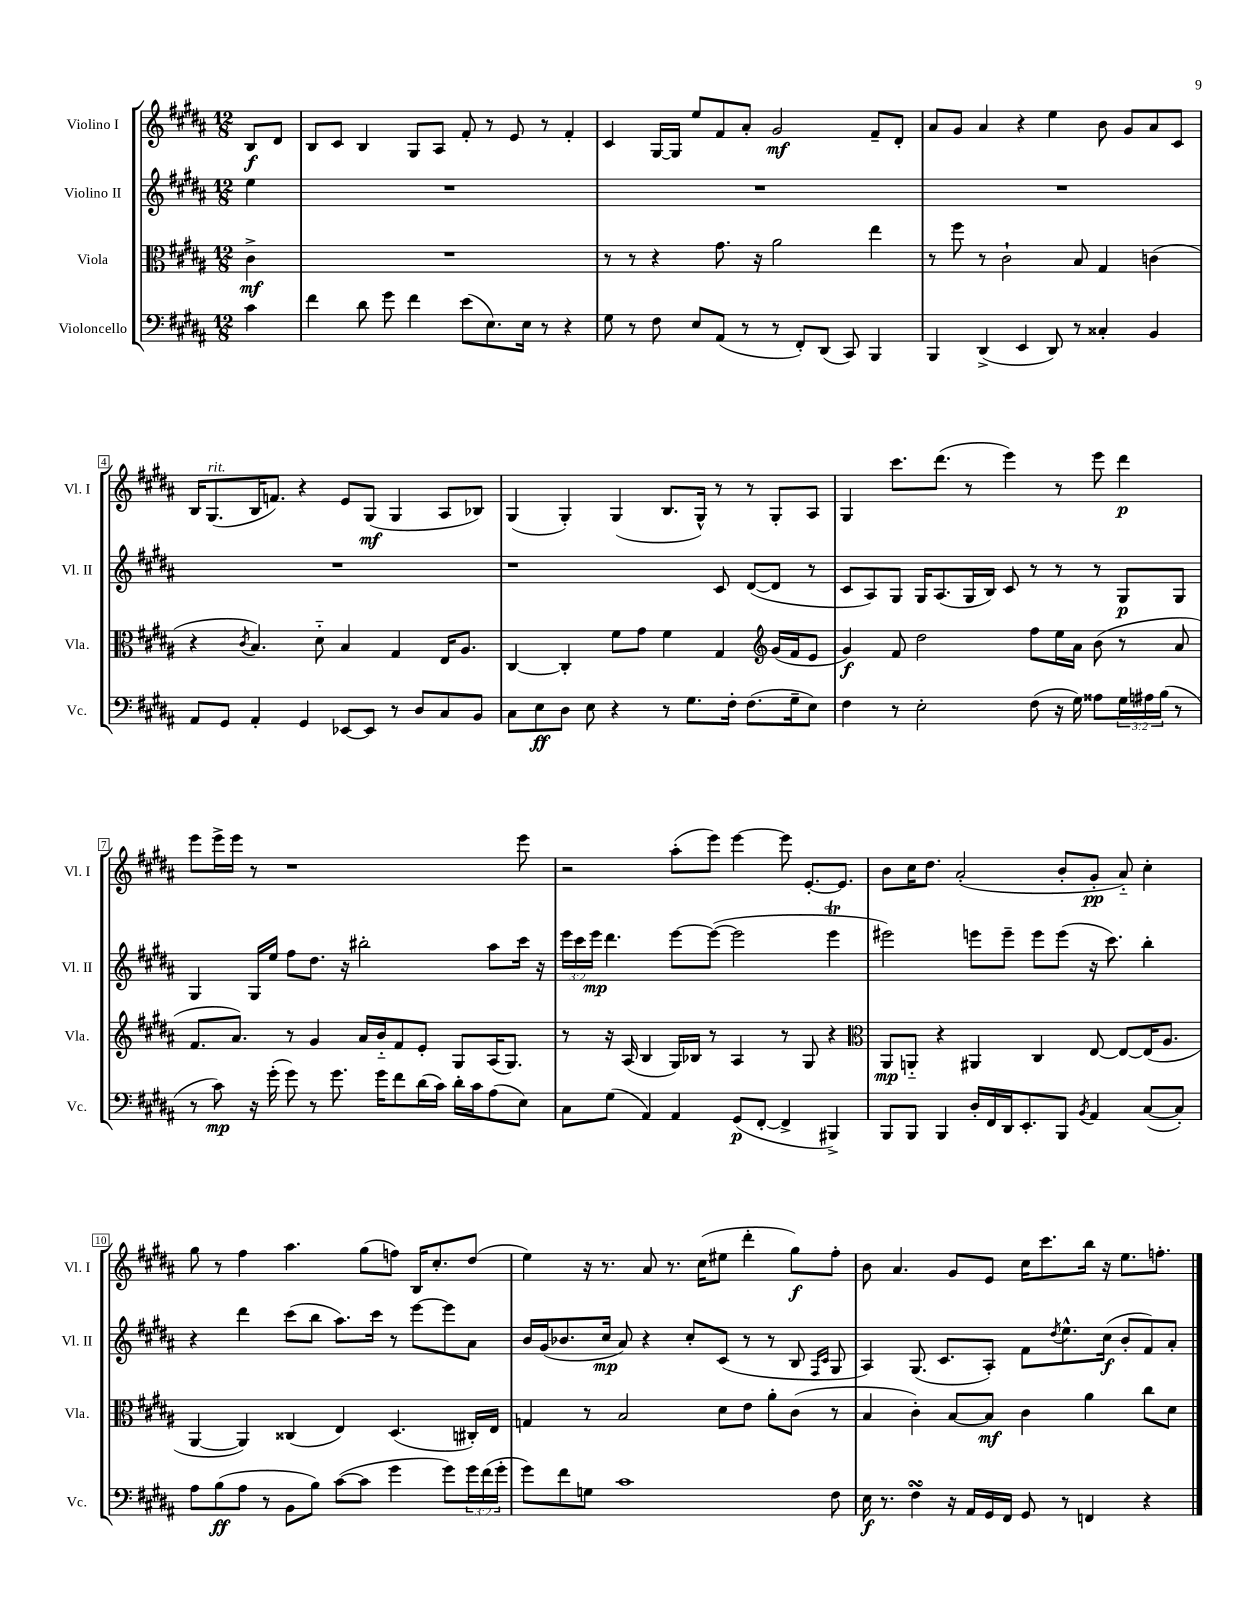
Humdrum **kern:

**kern	**dynam	**kern	**dynam	**kern	**dynam	**kern	**dynam
*part4	*part4	*part3	*part3	*part2	*part2	*part1	*part1
*staff4	*staff4	*staff3	*staff3	*staff2	*staff2	*staff1	*staff1
*I"Violoncello	*	*I"Viola	*	*I"Violino II	*	*I"Violino I	*
*I'Vc.	*	*I'Vla.	*	*I'Vl. II	*	*I'Vl. I	*
*clefF4	*	*clefC3	*	*clefG2	*	*clefG2	*
*k[f#c#g#d#a#]	*	*k[f#c#g#d#a#]	*	*k[f#c#g#d#a#]	*	*k[f#c#g#d#a#]	*
*M12/8	*	*M12/8	*	*M12/8	*	*M12/8	*
=	=	=	=	=	=	=	=
4c#\	.	4c#^\	mf	4ee\	.	8B/L	f
.	.	.	.	.	.	8d#/J	.
=1	=1	=1	=1	=1	=1	=1	=1
4f#\	.	1.r	.	1.r	.	8B/L	.
.	.	.	.	.	.	8c#/J	.
8d#\	.	.	.	.	.	4B/	.
8g#\	.	.	.	.	.	.	.
4f#\	.	.	.	.	.	8G#/L	.
.	.	.	.	.	.	8A#/J	.
(8e\L	.	.	.	.	.	8f#'/	.
8.E\)	.	.	.	.	.	8r	.
.	.	.	.	.	.	8e/	.
16E\Jk	.	.	.	.	.	.	.
8r	.	.	.	.	.	8r	.
4r	.	.	.	.	.	4f#'/	.
=2	=2	=2	=2	=2	=2	=2	=2
8G#\	.	8r	.	1.r	.	4c#/	.
8r	.	8r	.	.	.	.	.
8F#\	.	4r	.	.	.	[16G#/LL	.
.	.	.	.	.	.	16G#/JJ]	.
8E/L	.	.	.	.	.	8ee/L	.
(8AA#/J	.	8.g#\	.	.	.	8f#/	.
8r	.	.	.	.	.	8a#'/J	.
.	.	16r	.	.	.	.	.
8r	.	2a#\	.	.	.	2g#/	mf
8FF#'/L)	.	.	.	.	.	.	.
(8DD#/J	.	.	.	.	.	.	.
8CC#/)	.	.	.	.	.	.	.
4BBB/	.	4ee\	.	.	.	8f#~/L	.
.	.	.	.	.	.	8d#'/J	.
=3	=3	=3	=3	=3	=3	=3	=3
4BBB/	.	8r	.	1.r	.	8a#/L	.
.	.	8ff#\	.	.	.	8g#/J	.
(4DD#^/	.	8r	.	.	.	4a#/	.
.	.	2c#`\	.	.	.	.	.
4EE/	.	.	.	.	.	4r	.
8DD#/)	.	.	.	.	.	4ee\	.
8r	.	8B/	.	.	.	.	.
4C##X'/	.	4G#/	.	.	.	8b\	.
.	.	.	.	.	.	8g#/L	.
4BB/	.	(4cn\	.	.	.	8a#/	.
.	.	.	.	.	.	8c#/J	.
!!LO:LB:g=z
=4	=4	=4	=4	=4	=4	=4	=4
8AA#/L	.	4r	.	1.r	.	16B/KL	.
!	!	!	!	!	!	!LO:TX:a:i:t=rit.	!
.	.	.	.	.	.	(8.G#/	.
8GG#/J	.	.	.	.	.	.	.
.	.	8qc#/	.	.	.	.	.
4AA#'/	.	4.B/)	.	.	.	16B/K	.
.	.	.	.	.	.	8.fn/J)	.
4GG#/	.	.	.	.	.	4r	.
.	.	8d#\	.	.	.	.	.
[8EE-X/L	.	4B/	.	.	.	8e/L	.
8EE-/J]	.	.	.	.	.	(8G#/J	mf
8r	.	4G#/	.	.	.	4G#/	.
8D#/L	.	.	.	.	.	.	.
8C#/	.	16E/KL	.	.	.	8A#/L	.
.	.	8.A#/J	.	.	.	.	.
8BB/J	.	.	.	.	.	8B-X/J)	.
=5	=5	=5	=5	=5	=5	=5	=5
8C#\L	.	[4C#/	.	1r	.	(4G#/	.
8E\	ff	.	.	.	.	.	.
8D#\J	.	4C#'/]	.	.	.	4G#'/)	.
8E\	.	.	.	.	.	.	.
4r	.	8f#\L	.	.	.	(4G#/	.
.	.	8g#\J	.	.	.	.	.
8r	.	4f#\	.	.	.	8.B/L	.
8.G#\L	.	.	.	.	.	.	.
.	.	.	.	.	.	16G#^^/Jk)	.
.	.	4G#/	.	8c#/	.	8r	.
16F#'\Jk	.	.	.	.	.	.	.
(8.F#\L	.	.	.	([8d#/L	.	8r	.
*	*	*clefG2	*	*	*	*	*
.	.	(16g#/LL	.	8d#/J]	.	8G#'/L	.
16G#~\k	.	16f#/J	.	.	.	.	.
8E\J)	.	8e/J	.	8r	.	8A#/J	.
=6	=6	=6	=6	=6	=6	=6	=6
4F#\	.	4g#/)	f	8c#/L	.	4G#/	.
.	.	.	.	8A#/)	.	.	.
8r	.	8f#/	.	8G#/J	.	8.ccc#\L	.
2E'\	.	2dd#\	.	16G#/KL	.	.	.
.	.	.	.	(8.A#/	.	(8.ddd#\J	.
.	.	.	.	16G#/L	.	8r	.
.	.	.	.	16B/JJ)	.	.	.
.	.	.	.	8c#/	.	4eee\)	.
(8F#\	.	8ff#\L	.	8r	.	.	.
16r	.	16ee\L	.	8r	.	8r	.
16G#\)	.	16a#\JJ	.	.	.	.	.
8A##X\L	.	(8b\	.	8r	.	8eee\	.
24G#\L	.	8r	.	8G#/L	p	4ddd#\	p
24A#X\	.	.	.	.	.	.	.
(24B\JJ	.	.	.	.	.	.	.
8r	.	8a#/	.	8G#/J	.	.	.
!!LO:LB:g=z
=7	=7	=7	=7	=7	=7	=7	=7
8r	.	8.f#/L	.	4G#/	.	8eee\L	.
8c#\)	mp	.	.	.	.	16eee^\L	.
.	.	8.a#/J)	.	.	.	16eee\JJ	.
16r	.	.	.	16G#/LL	.	8r	.
(16g#'\	.	.	.	16ee/JJ	.	.	.
8g#\)	.	8r	.	8ff#\L	.	1r	.
8r	.	4g#/	.	8.dd#\J	.	.	.
8.g#\	.	.	.	.	.	.	.
.	.	.	.	16r	.	.	.
.	.	16a#/LL	.	2bb#X'\	.	.	.
16g#\KL	.	16b/J	.	.	.	.	.
8f#\	.	8f#/	.	.	.	.	.
(16d#\L	.	8e'/J	.	.	.	.	.
16c#\JJ)	.	.	.	.	.	.	.
16d#'\LL	.	8G#/L	.	.	.	.	.
16c#\J	.	.	.	.	.	.	.
(8A#\	.	(16A#/K	.	8aa#\L	.	.	.
.	.	8.G#/J)	.	.	.	.	.
8E\J)	.	.	.	16ccc#\Jk	.	8eee\	.
.	.	.	.	16r	.	.	.
=8	=8	=8	=8	=8	=8	=8	=8
8C#\L	.	8r	.	24eee\LL	.	2r	.
.	.	.	.	24ccc#\	.	.	.
.	.	.	.	24eee\JJ	mp	.	.
(8G#\J	.	16r	.	4.ddd#\	.	.	.
.	.	(16A#/	.	.	.	.	.
4AA#/)	.	4B/	.	.	.	.	.
4AA#/	.	16G#/LL)	.	[8eee\L	.	(8aa#'\L	.
.	.	16B-X/JJ	.	.	.	.	.
.	.	8r	.	(8eee\J_	.	8eee\J)	.
(8GG#/L	p	4A#/	.	2eee\]	.	[4eee\	.
[8FF#'/J	.	.	.	.	.	.	.
4FF#^/]	.	8r	.	.	.	8eee\]	.
.	.	8G#/	.	.	.	[8.e'/L	.
4BBB#X^/)	.	4r	.	4eeeT\	.	.	.
.	.	.	.	.	.	8.e/J]	.
=9	=9	=9	=9	=9	=9	=9	=9
*	*	*clefC3	*	*	*	*	*
8BBB/L	.	8AA#/L	mp	2eee#X\)	.	8b\L	.
8BBB/J	.	8AAn/J	.	.	.	16cc#\K	.
.	.	.	.	.	.	8.dd#\J	.
4BBB/	.	4r	.	.	.	.	.
.	.	.	.	.	.	(2a#'/	.
16D#'/LL	.	4AA#X/	.	8eeen\L	.	.	.
16FF#/	.	.	.	.	.	.	.
16DD#/J	.	.	.	8eee~\J	.	.	.
8.EE'/	.	.	.	.	.	.	.
.	.	4C#/	.	8eee\L	.	.	.
8BBB/J	.	.	.	(8eee\J	.	8b'/L	.
8qBB/	.	.	.	.	.	.	.
4AA#/	.	[8E/	.	16r	.	8g#'/J	pp
.	.	.	.	8.ccc#\)	.	.	.
.	.	8E/L_	.	.	.	8a#/)	.
([8C#/L	.	(16E/K]	.	4bb'\	.	4cc#'\	.
.	.	8.A#/J	.	.	.	.	.
8C#'/J])	.	.	.	.	.	.	.
!!LO:LB:g=z
=10	=10	=10	=10	=10	=10	=10	=10
8A#\L	.	[4AA#/	.	4r	.	8gg#\	.
(8B\	ff	.	.	.	.	8r	.
8A#\J	.	4AA#/])	.	4ddd#\	.	4ff#\	.
8r	.	.	.	.	.	.	.
8BB\L	.	(4C##X/	.	(8ccc#\L	.	4.aa#\	.
8B\J)	.	.	.	8bb\J	.	.	.
([8c#\L	.	4E/)	.	8.aa#\L)	.	.	.
8c#\J]	.	.	.	.	.	(8gg#\L	.
.	.	.	.	16ccc#\Jk	.	.	.
4g#\	.	(4.D#/	.	8r	.	8ffn\J)	.
.	.	.	.	[8eee\L	.	16B/KL	.
.	.	.	.	.	.	8.cc#'/	.
8g#\L)	.	.	.	8eee\]	.	.	.
24g#\L	.	16C#X'/LL)	.	8a#\J	.	(8dd#/J	.
(24f#\	.	.	.	.	.	.	.
.	.	16E/JJ	.	.	.	.	.
24g#'\JJ	.	.	.	.	.	.	.
=11	=11	=11	=11	=11	=11	=11	=11
8g#\L)	.	4Gn/	.	16b/LL	.	4ee\)	.
.	.	.	.	(16g#/J	.	.	.
8f#\	.	.	.	8.b-X/	.	.	.
8Gn\J	.	8r	.	.	.	16r	.
.	.	.	.	16cc#/Jk	mp	8.r	.
1c#	.	2B/	.	8a#/)	.	.	.
.	.	.	.	4r	.	8a#/	.
.	.	.	.	.	.	8.r	.
.	.	.	.	8cc#'/L	.	.	.
.	.	.	.	.	.	(16cc#\KL	.
.	.	8d#\L	.	(8c#/J	.	8ee#X\J	.
.	.	8e\J	.	8r	.	4ddd#'\	.
.	.	8a#'\L	.	8r	.	.	.
.	.	(8c#\J	.	8B/	.	8gg#\L)	f
.	.	.	.	16qqF#/LL	.	.	.
.	.	.	.	16qqc#/JJ	.	.	.
8F#\	.	8r	.	8G#/	.	8ff#'\J	.
=12	=12	=12	=12	=12	=12	=12	=12
16E\	f	4B/	.	4A#/)	.	8b\	.
8.r	.	.	.	.	.	.	.
.	.	.	.	.	.	4.a#/	.
4F#sSSS\	.	4c#'\)	.	(8.G#/	.	.	.
.	.	.	.	8.c#/L	.	.	.
16r	.	[8B/L	.	.	.	8g#/L	.
16AA#/LL	.	.	.	.	.	.	.
16GG#/	.	8B/J]	mf	8A#'/J)	.	8e/J	.
16FF#/JJ	.	.	.	.	.	.	.
8GG#/	.	4c#\	.	8f#\L	.	16cc#\KL	.
.	.	.	.	.	.	8.ccc#\	.
.	.	.	.	8qdd#/	.	.	.
8r	.	.	.	8.ee^^\	.	.	.
4FFn/	.	4a#\	.	.	.	16bb\Jk	.
.	.	.	.	(16cc#\Jk	f	16r	.
.	.	.	.	8b'/L	.	8.ee\L	.
4r	.	8cc#\L	.	8f#/)	.	.	.
.	.	.	.	.	.	8.ffn'\J	.
.	.	8d#\J	.	8a#'/J	.	.	.
==	==	==	==	==	==	==	==
*-	*-	*-	*-	*-	*-	*-	*-
